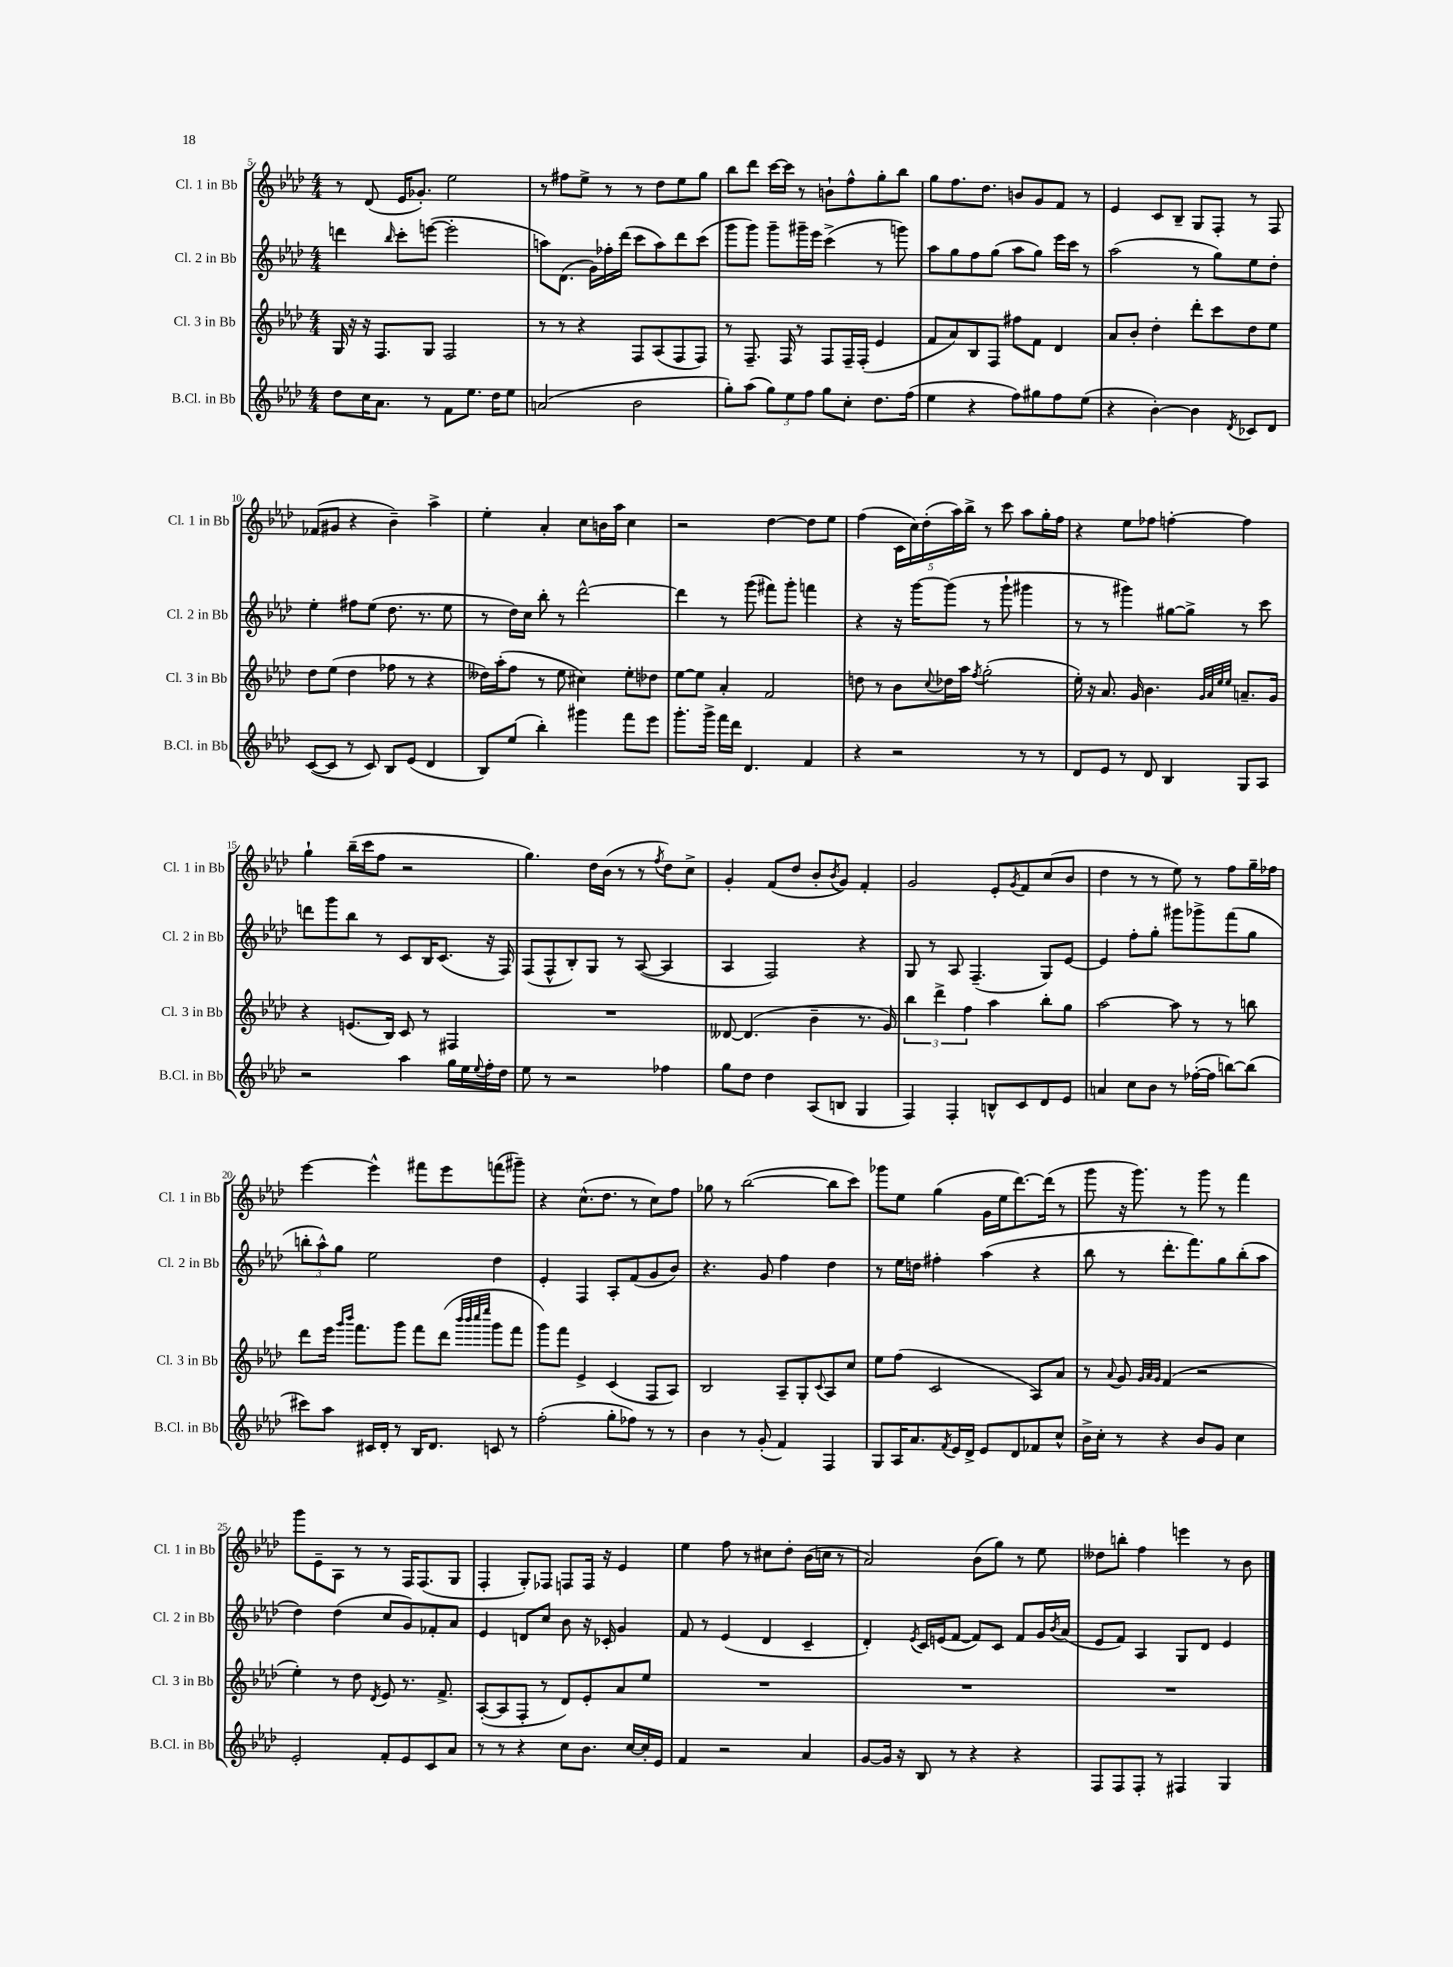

**kern	**kern	**kern	**kern
*part4	*part3	*part2	*part1
*staff4	*staff3	*staff2	*staff1
*I"B.Cl. in Bb	*I"Cl. 3 in Bb	*I"Cl. 2 in Bb	*I"Cl. 1 in Bb
*I'B.Cl. in Bb	*I'Cl. 3 in Bb	*I'Cl. 2 in Bb	*I'Cl. 1 in Bb
*clefG2	*clefG2	*clefG2	*clefG2
*k[b-e-a-d-]	*k[b-e-a-d-]	*k[b-e-a-d-]	*k[b-e-a-d-]
*M4/4	*M4/4	*M4/4	*M4/4
=5	=5	=5	=5
8dd-\L	16G/	4dddn\	8r
.	16r	.	.
16cc\K	16r	.	(8d-/
8.a-\J	8.F/L	.	.
.	.	16qqbb-/	.
.	.	8ccc'\L	16e-/KL
.	.	.	8.g-X'/J)
8r	8G/J	([8eeen\J	.
8f\L	2F/	2eee'\]	2ee-\
8.ee-\J	.	.	.
16dd-\KL	.	.	.
8ee-\J	.	.	.
=6	=6	=6	=6
(2an/	8r	8aan\L)	8r
.	8r	(8.d-\J	8ff#X\L
.	4r	.	8ee-^\J
.	.	16g\LL)	.
.	.	16ff-X'\	8r
.	.	(16ddd-\JJ	.
2b-\	8F/L	8ccc\L	8r
.	(8A-/	8aa\)	8dd-\L
.	8F/	8ddd-\	8ee-\
.	8F/J)	(8ccc\J	8gg\J
=7	=7	=7	=7
8gg'\L)	8r	8ggg\L	8bb-\L
(8aa-\J	8.F~/	8ggg\J)	8ddd-\J
12gg\L)	.	8ggg~\L	[16ccc\LL
.	16F/	.	16ccc\JJ]
12ee-\	.	.	.
.	8r	16ggg#X~\L	8r
12ff\J	.	.	.
.	.	16eee-\JJ	.
8gg\L	8F/L	(4ccc^\	8bn`\L
8cc'\J	16F~/L	.	8ff^^\
.	(16F'/JJ	.	.
8.dd-\L	4e-/	8r	8gg'\
.	.	8gggn\)	8bb-\J
(16ff\Jk	.	.	.
=8	=8	=8	=8
4ee-\	8f/L	8aa-\L	8gg\L
.	8a-/)	8gg\	8.ff\
4r	8B-/	8ff\	.
.	.	.	8.dd-\J
.	8F/J	(8gg\J	.
8ff\L)	8ff#X\L	8aa-\L	8bn/L
8gg#X\	8f\J	8gg\J)	8g/
8ff\	4d-/	16eee-\LL	8f/J
.	.	16ccc\JJ	.
(8ee-\J	.	8r	8r
=9	=9	=9	=9
4r	8a-/L	(2aa-\	4e-/
.	8b-'/J	.	.
[4b-'\)	4dd-'\	.	8c/L
.	.	.	8B-~/J
4b-\]	8ddd-'\L	8r	8G/L
.	8ccc\	8gg\L)	8F'/J
8qd-/	.	.	.
8c-X/L	8dd-\	8ee-\	8r
8d-/J	8ee-\J	8dd-'\J	8F/
!!LO:LB:g=z
=10	=10	=10	=10
([8c/L	8dd-\L	4ee-'\	(8f-X/L
8c/J]	(8ee-\J	.	8g#X/J
8r	4dd-\	8ff#X\L	4r
8c/)	.	(8ee-\J	.
8B-/L	8ff-X\	8.dd-\	4b-~\)
(8e-/J	8r	.	.
.	.	8.r	.
4d-/	4r	.	4aa-^\
.	.	8ee-\	.
=11	=11	=11	=11
8B-/L)	16dd--X\LL)	8r	4ee-'\
.	(16aa-'\J	.	.
(8ee-/J	8ff\J	16dd-\LL)	.
.	.	16cc\JJ	.
4bb-'\)	8r	8bb-'\	4a-'/
.	8ee-\	8r	.
4ggg#X\	4cc#X\)	[2ddd-^^\	8cc\L
.	.	.	16bn\L
.	.	.	16aa-\JJ
8fff\L	8ee-'\L	.	4cc\
8eee-\J	8dd-X\J	.	.
=12	=12	=12	=12
8.ggg'\L	[8ee-\L	4ddd-\]	2r
.	8ee-\J]	.	.
16ggg^\Jk	.	.	.
16fff\LL	4a-'/	8r	.
16ddd-\JJ	.	.	.
4.d-/	.	(8ggg\	.
.	2f/	8fff#X\L)	[4dd-\
.	.	8ggg'\J	.
4f/	.	4fffn\	8dd-\L]
.	.	.	8ee-\J
=13	=13	=13	=13
4r	8ddn\	4r	(4ff\
.	8r	.	.
2r	8b-\L	16r	20c\LL
.	.	.	20cc\)
.	.	[16ggg\KL	.
.	.	.	(20dd-'\
.	8qqcc/	.	.
.	16dd-X\L	(8ggg\J]	.
.	.	.	20aa-\)
.	16aa-\JJ	.	.
.	.	.	20bb-^\JJ
.	8qff/	.	.
.	(2gg'\	8r	8r
.	.	8ggg`\	8ccc\
8r	.	4ggg#X\	8aa-\L
8r	.	.	16gg'\L
.	.	.	16ff\JJ
=14	=14	=14	=14
8d-/L	16ee-'\)	8r	4r
.	16r	.	.
8e-/J	8.a-/	8r	.
8r	.	4ggg#X\)	8ee-\L
.	16g/	.	.
8d-/	4.b-\	.	8ff-X\J
4B-/	.	[8gg#X\L	[4ffn'\
.	.	8gg#^\J]	.
.	32qqg/LLL	.	.
.	32qqa-/	.	.
.	32qqee-/	.	.
.	32qqee-/JJJ	.	.
8G/L	8.an~/L	8r	4ff\]
8A-/J	.	8ccc\	.
.	16g/Jk	.	.
!!LO:LB:g=z
=15	=15	=15	=15
2r	4r	8dddn\L	4gg`\
.	.	8ggg\	.
.	(8.en/L	8bb-\J	(16bb-~\LL
.	.	.	16ccc\J
.	.	8r	8ff\J
.	16B-/Jk)	.	.
4aa-\	8c/	8c/L	2r
.	8r	16B-/K	.
.	.	(8.c/J	.
16gg\LL	4F#X/	.	.
16ee-\	.	.	.
8qqee-/	.	.	.
16ff'\	.	16r	.
16dd-\JJ	.	16F/)	.
=16	=16	=16	=16
8ee-\	1r	(8F/L	4.gg\)
8r	.	8F^^/	.
2r	.	8B-'/)	.
.	.	8G/J	16dd-\LL
.	.	.	(16b-\JJ
.	.	8r	8r
.	.	([8A-/	8r
.	.	.	8qff/
4ff-X\	.	4A-/]	8dd-\L)
.	.	.	8cc^\J
=17	=17	=17	=17
8gg\L	[8d--X/	4A-/	4g'/
8dd-\J	(4.d--/]	.	.
4dd-\	.	2F/)	(8f/L
.	.	.	8dd-/J
(8A-/L	4b-~\	.	8b-'/L
.	.	.	8qb-/
8Bn/J	.	.	8g/J)
4G/	8.r	4r	4f'/
.	16g/)	.	.
=18	=18	=18	=18
4F/)	6bb-\	8G/	2g/
.	.	8r	.
.	6ddd-^\	.	.
4F'/	.	8A-/	.
.	6ff\	.	.
.	.	(4.F~/	.
8Bn^^/L	4aa-\	.	8e-'/L
.	.	.	8qg/
8c/	.	.	8f/
8d-/	8bb-'\L	8G/L)	(8cc/
8e-/J	8gg\J	[8e-/J	8b-/J
=19	=19	=19	=19
4an/	[2aa-\	4e-/]	4dd-\
8cc\L	.	8ff'\L	8r
8b-\J	.	8gg'\J	8r
8r	8aa-\]	8ggg#X\L	8ee-\)
([16ff-X'\LL	8r	8ggg-X^\	8r
16ff-\JJ]	.	.	.
[8bbn\L)	8r	(8fff\	8ff\L
(8bb\J]	8bbn\	8gg\J	16gg~\L
.	.	.	16ff-X\JJ
!!LO:LB:g=z
=20	=20	=20	=20
8ccc#X\L)	8ddd-\L	12bbn'\L	[4eee-\
.	.	12aa-^^\)	.
8aa-\J	16eee-\Jk	.	.
.	.	12gg\J	.
.	16qqggg/LL	.	.
.	16qqbbb-/JJ	.	.
.	8.fff\L	.	.
16c#X/LL	.	2ee-\	4eee-^^\]
16d-'/JJ	.	.	.
8r	8ggg\J	.	.
16B-/KL	8fff\L	.	8fff#X\L
8.d-/J	.	.	.
.	(8ddd-\J	.	8eee-\
.	32qqbbb-/LLL	.	.
.	32qqbbb-/	.	.
.	32qqcccc/	.	.
.	32qqeeee-/JJJ	.	.
8cn/	8ggg\L	4dd-\	(8fffn\
8r	8fff\J	.	8ggg#X~\J)
=21	=21	=21	=21
(2ff'\	8ggg\L)	4e-'/	4r
.	8fff\J	.	.
.	4e-^/	4F/	(8.cc^^\L
.	.	.	8.dd-\J
8gg'\L	(4c/	8A-'/L	.
8ff-X\J)	.	(8f/	8r
8r	8F/L	8g/	8cc\L)
8r	8A-/J)	8b-/J)	8ff\J
=22	=22	=22	=22
4b-\	2B-/	4.r	8gg-X\
.	.	.	8r
8r	.	.	([2bb-\
(8g'/	.	8g/	.
4f/)	8A-~/L	4ff\	.
.	8G'/	.	.
.	8qqc/	.	.
4F/	8A-/	4dd-\	8bb-\L]
.	8cc/J	.	8ccc\J)
=23	=23	=23	=23
8G/L	8ee-\L	8r	8ggg-X\L
16A-/K	(8ff\J	16ee-\LL	8ee-\J
8.a-/	.	16ddn\JJ	.
.	2c/	4ff#X'\	(4gg\
8qf/	.	.	.
16e-/L	.	.	.
16d-^/JJ	.	.	.
8e-/L	.	(4aa-\	16g\LL
.	.	.	16ee-\J
8d-/	.	.	[8.ddd-\)
8f-X/	8A-/L)	4r	.
.	.	.	(16ddd-\Jk]
8cc^^/J	8a-/J	.	8r
=24	=24	=24	=24
16b-^\LL	8r	8bb-\	8ggg\
16cc'\JJ	.	.	.
.	8qqa-/	.	.
8r	8g/	8r	16r
.	.	.	8.ggg\)
.	32qqg/LLL	.	.
.	32qqa-/	.	.
.	32qqg/JJJ	.	.
4r	(4f/	8.ddd-'\L	.
.	.	.	8r
.	.	8.fff\)	.
8b-/L	2r	.	8ggg\
8g/J	.	8gg\	8r
4cc\	.	(8bb-'\	4fff\
.	.	8aa-\J	.
!!LO:LB:g=z
=25	=25	=25	=25
2e-'/	4ee-'\)	4dd-\)	8ggg\L
.	.	.	8e-~\
.	8r	(4dd-\	8A-\J
.	8dd-\	.	8r
.	8qd-/	.	.
8f'/L	8e-/	8cc/L	8r
8e-/	8.r	8g/)	16F/KL
.	.	.	(8.F/
8c/	.	8f-X'/	.
.	8.f^/	.	.
8a-/J	.	8a-/J	8G/J
=26	=26	=26	=26
8r	([8A-'/L	4e-/	4F'/
8r	8A-/]	.	.
4r	8F'/J	8dn/L	8G'/L)
.	8r	8cc/J	8F-X/J
8cc\L	8d-/L)	8b-\	8Fn/L
8.b-\J	8e-'/	16r	16F/Jk
.	.	16c-X'/	16r
.	8a-/	4g/	4e-/
[16cc/LL	.	.	.
16cc'/]	8ee-/J	.	.
16e-/JJ	.	.	.
=27	=27	=27	=27
4f/	1r	8f/	4ee-\
.	.	8r	.
2r	.	(4e-/	8ff\
.	.	.	8r
.	.	4d-/	8cc#X\L
.	.	.	8dd-'\J
4a-/	.	4c~/	(16b-\LL
.	.	.	16ccn\JJ
.	.	.	8r
=28	=28	=28	=28
[8g/L	1r	4d-'/)	2a-/)
16g/Jk]	.	.	.
16r	.	.	.
.	.	8qe-/	.
8B-/	.	16c/LL	.
.	.	(16en/J	.
8r	.	[8f/J	.
4r	.	8f/L])	(8b-\L
.	.	8c/J	8gg\J)
4r	.	8f/L	8r
.	.	16g/L	8ee-\
.	.	8qb-/	.
.	.	(16a-/JJ	.
=29	=29	=29	=29
8F/L	1r	8e-/L	8dd--X\L
8F/	.	8f/J)	8bbn'\J
8F'/J	.	4A-/	4ff\
8r	.	.	.
4F#X/	.	8G/L	4eeen\
.	.	8d-/J	.
4G/	.	4e-/	8r
.	.	.	8b-\
==	==	==	==
*-	*-	*-	*-
